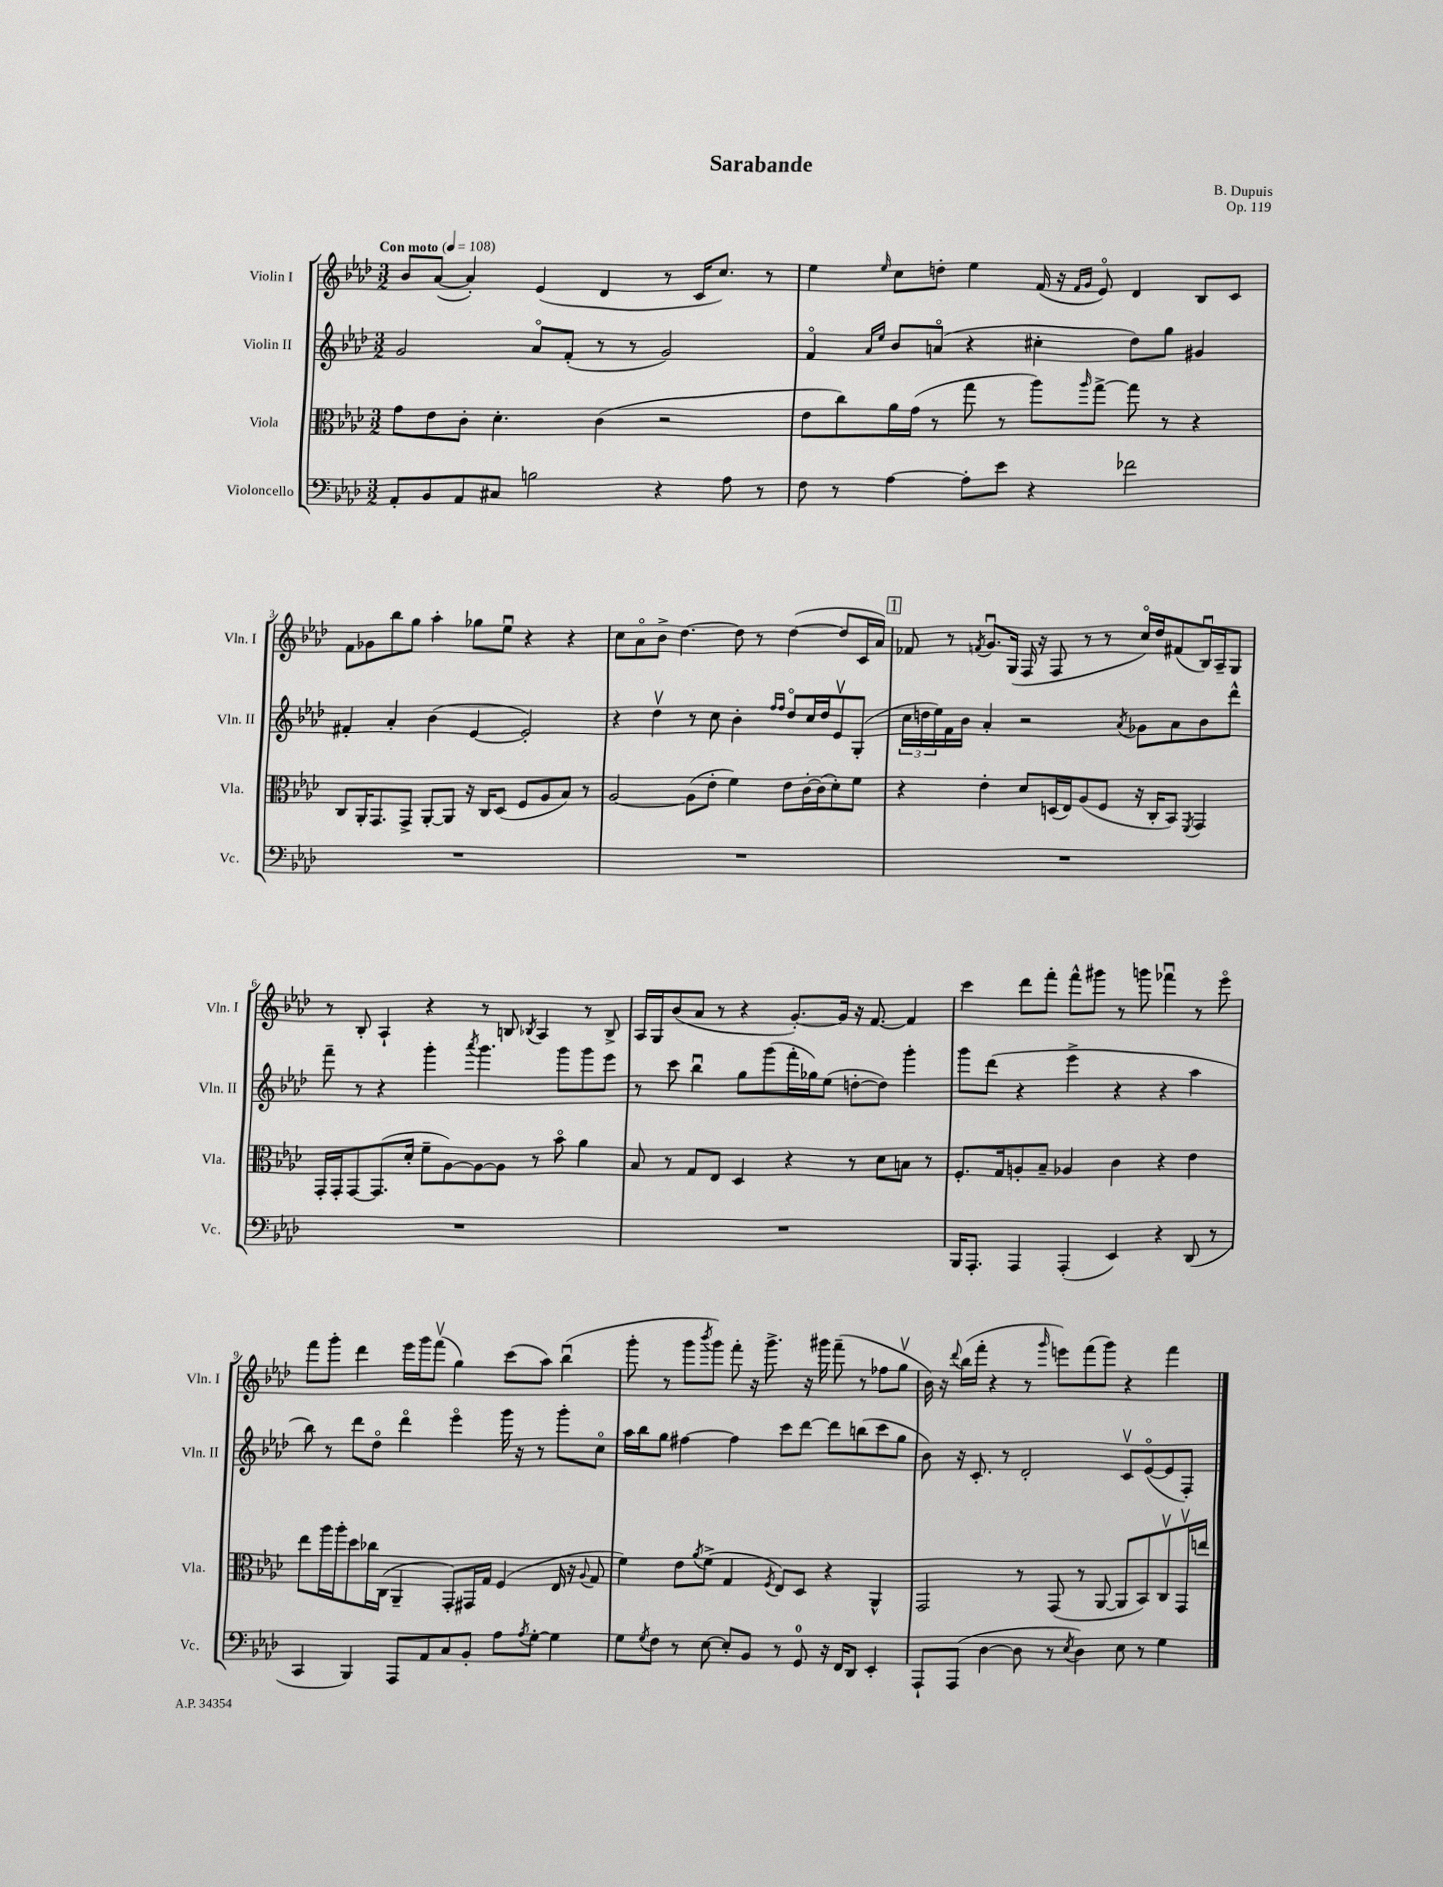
\header { title = "Sarabande" composer = "B. Dupuis" opus = "Op. 119" }
<<
\new StaffGroup <<
\new Staff = "s0" \with { instrumentName = "Violin I" shortInstrumentName = "Vln. I" } {
    \clef treble \key aes \major \numericTimeSignature \time 3/2 \tempo "Con moto" 4 = 108
    bes'8 aes'8~( aes'4-.) ees'4( des'4 r8 c'16 c''8.) r8 |
    ees''4 \grace { ees''16 } c''8 d''8-. ees''4 f'16( r16 \grace { f'16 g'16 } ees'8\flageolet) des'4 bes8 c'8 |
    f'8 ges'8 bes''8 g''8 aes''4-. ges''8 ees''8\downbow r4 r4 |
    c''8 aes'8\flageolet bes'8-> des''4.~ des''8 r8 des''4~( des''8 c'16 aes'16) |
    \mark \markup { \box "1" } fes'8 r8 \acciaccatura { f'8 } g'8.\downbow g16( f16 r16 f8 r8 r8 c''16\flageolet) des''16 fis'8( bes16\downbow) aes16-- g8 |
    r8 bes8-. aes4-! r4 r8 b8 \acciaccatura { bes8 } aes4 r8 bes8-> |
    aes16 g16 bes'8( aes'8 r8 r4 g'8.~-.) g'16 r16 f'8.~ f'4 |
    c'''4 des'''8 f'''8-. f'''8-^ gis'''8 r8 g'''8 fes'''4\downbow r8 ees'''8\flageolet |
    f'''8 g'''8-. des'''4 ees'''16 g'''16 f'''8\upbow( g''4) c'''8( aes''8) bes''4\downbow( |
    g'''8-. r8 g'''8 \acciaccatura { bes'''8 } g'''8) f'''8-. r16 g'''8.-> r16 gis'''16 f'''8--( r8 fes''8 g''8\upbow |
    bes'16) r16 \appoggiatura { des'''8 } bes''16( f'''16-. r4 r8 \grace { g'''16 } e'''8) f'''8( g'''8) r4 f'''4 \bar "|." |
}
\new Staff = "s1" \with { instrumentName = "Violin II" shortInstrumentName = "Vln. II" } {
    \clef treble \key aes \major \numericTimeSignature \time 3/2
    g'2 aes'8\flageolet f'8-.( r8 r8 g'2) |
    f'4\flageolet \grace { aes'16 ees''16 } bes'8 a'8\flageolet( r4 cis''4-. des''8) g''8 gis'4 |
    fis'4-. aes'4-. bes'4( ees'4~ ees'2-.) |
    r4 des''4\upbow r8 c''8 bes'4-. \grace { f''16 f''16 } des''8\flageolet c''16 des''16 ees'8\upbow g8-.( |
    \mark \markup { \box "1" } \tuplet 3/2 { c''16 d''16 ees''16) } f'16 bes'16 aes'4-. r2 \acciaccatura { aes'8 } ges'8 aes'8 bes'8 des'''8-^ |
    f'''8-- r8 r4 g'''4-. \acciaccatura { aes'''8 } g'''4. g'''8 g'''8 ees'''8 |
    r8 c'''8 bes''4\downbow g''8 g'''8( f'''16-. ges''16) ees''8( d''8~-. d''8) g'''4-. |
    g'''8 des'''8( r4 ees'''4-> r4 r4 aes''4 |
    bes''8) r8 des'''8 des''8\flageolet des'''4\flageolet ees'''4\flageolet g'''16 r16 r8 g'''8-. c''8\flageolet |
    aes''16 bes''16 g''8 fis''4~ fis''4 c'''8 des'''8~ des'''8 b''8( c'''8 g''8 |
    bes'8) r16 c'8.-. r8 des'2-. c'8\upbow ees'8~\flageolet( ees'8 f8-.) \bar "|." |
}
\new Staff = "s2" \with { instrumentName = "Viola" shortInstrumentName = "Vla." } {
    \clef alto \key aes \major \numericTimeSignature \time 3/2
    g'8 ees'8 c'8-. des'4.-. c'4( r2 |
    ees'8 c''8) aes'16 g'16( r8 g''8 r8 aes''8) \grace { aes''16 } g''8~-> g''8 r8 r4 |
    c8 aes,16-. g,8. g,8-> aes,8~-. aes,8 r16 c16 des8( f8 aes8 bes8) r8 |
    aes2~ aes8( ees'8-. f'4) ees'8 c'16~-. c'16( des'8-.) f'8 |
    \mark \markup { \box "1" } r4 ees'4-. des'8 d16( ees16) aes8( f8 r16 c16-. bes,8) \acciaccatura { f,8 } g,4 |
    g,16-. g,16-. g,8~ g,8.( des'16-. f'8-- aes8~) aes8~ aes8 r8 bes'8\flageolet aes'4 |
    bes8 r8 g8 ees8 des4 r4 r8 des'8 b8 r8 |
    f8.-. g16 a8-. bes8-- aes4 c'4 r4 ees'4 |
    ees''8 aes''16 aes''16-. des''8 ces''16 c16( aes,4-- g,8-.) gis,16 g16 f4( ees16 r16 \appoggiatura { aes8 } g8 |
    f'4) ees'8 \acciaccatura { aes'8 } f'8->( g4 \acciaccatura { f8 } ees8) des8 r4 aes,4-^ |
    g,2 r8 g,8( r8 aes,8~ aes,8 bes,8) c8\upbow g,16\upbow e''16 \bar "|." |
}
\new Staff = "s3" \with { instrumentName = "Violoncello" shortInstrumentName = "Vc." } {
    \clef bass \key aes \major \numericTimeSignature \time 3/2
    aes,8-. bes,8 aes,8 cis8 b2 r4 aes8 r8 |
    f8 r8 aes4~ aes8-. ees'8 r4 fes'2 |
    R1. |
    R1. |
    \mark \markup { \box "1" } R1. |
    R1. |
    R1. |
    bes,,16 aes,,8.-. aes,,4 aes,,4-.( ees,4) r4 des,8( r8 |
    c,4 bes,,4) aes,,8 aes,8 c8 bes,8-. aes8 \acciaccatura { aes8 } g8~-. g4 |
    g8 \acciaccatura { g8 } f8 r8 ees8~ ees8-. bes,8 r8 g,8-0 r16 f,16 des,8 ees,4-. |
    aes,,8-! aes,,8( des4~ des8 r8 \acciaccatura { ees8 } des4) ees8 r8 g4 \bar "|." |
}
>>
>>
